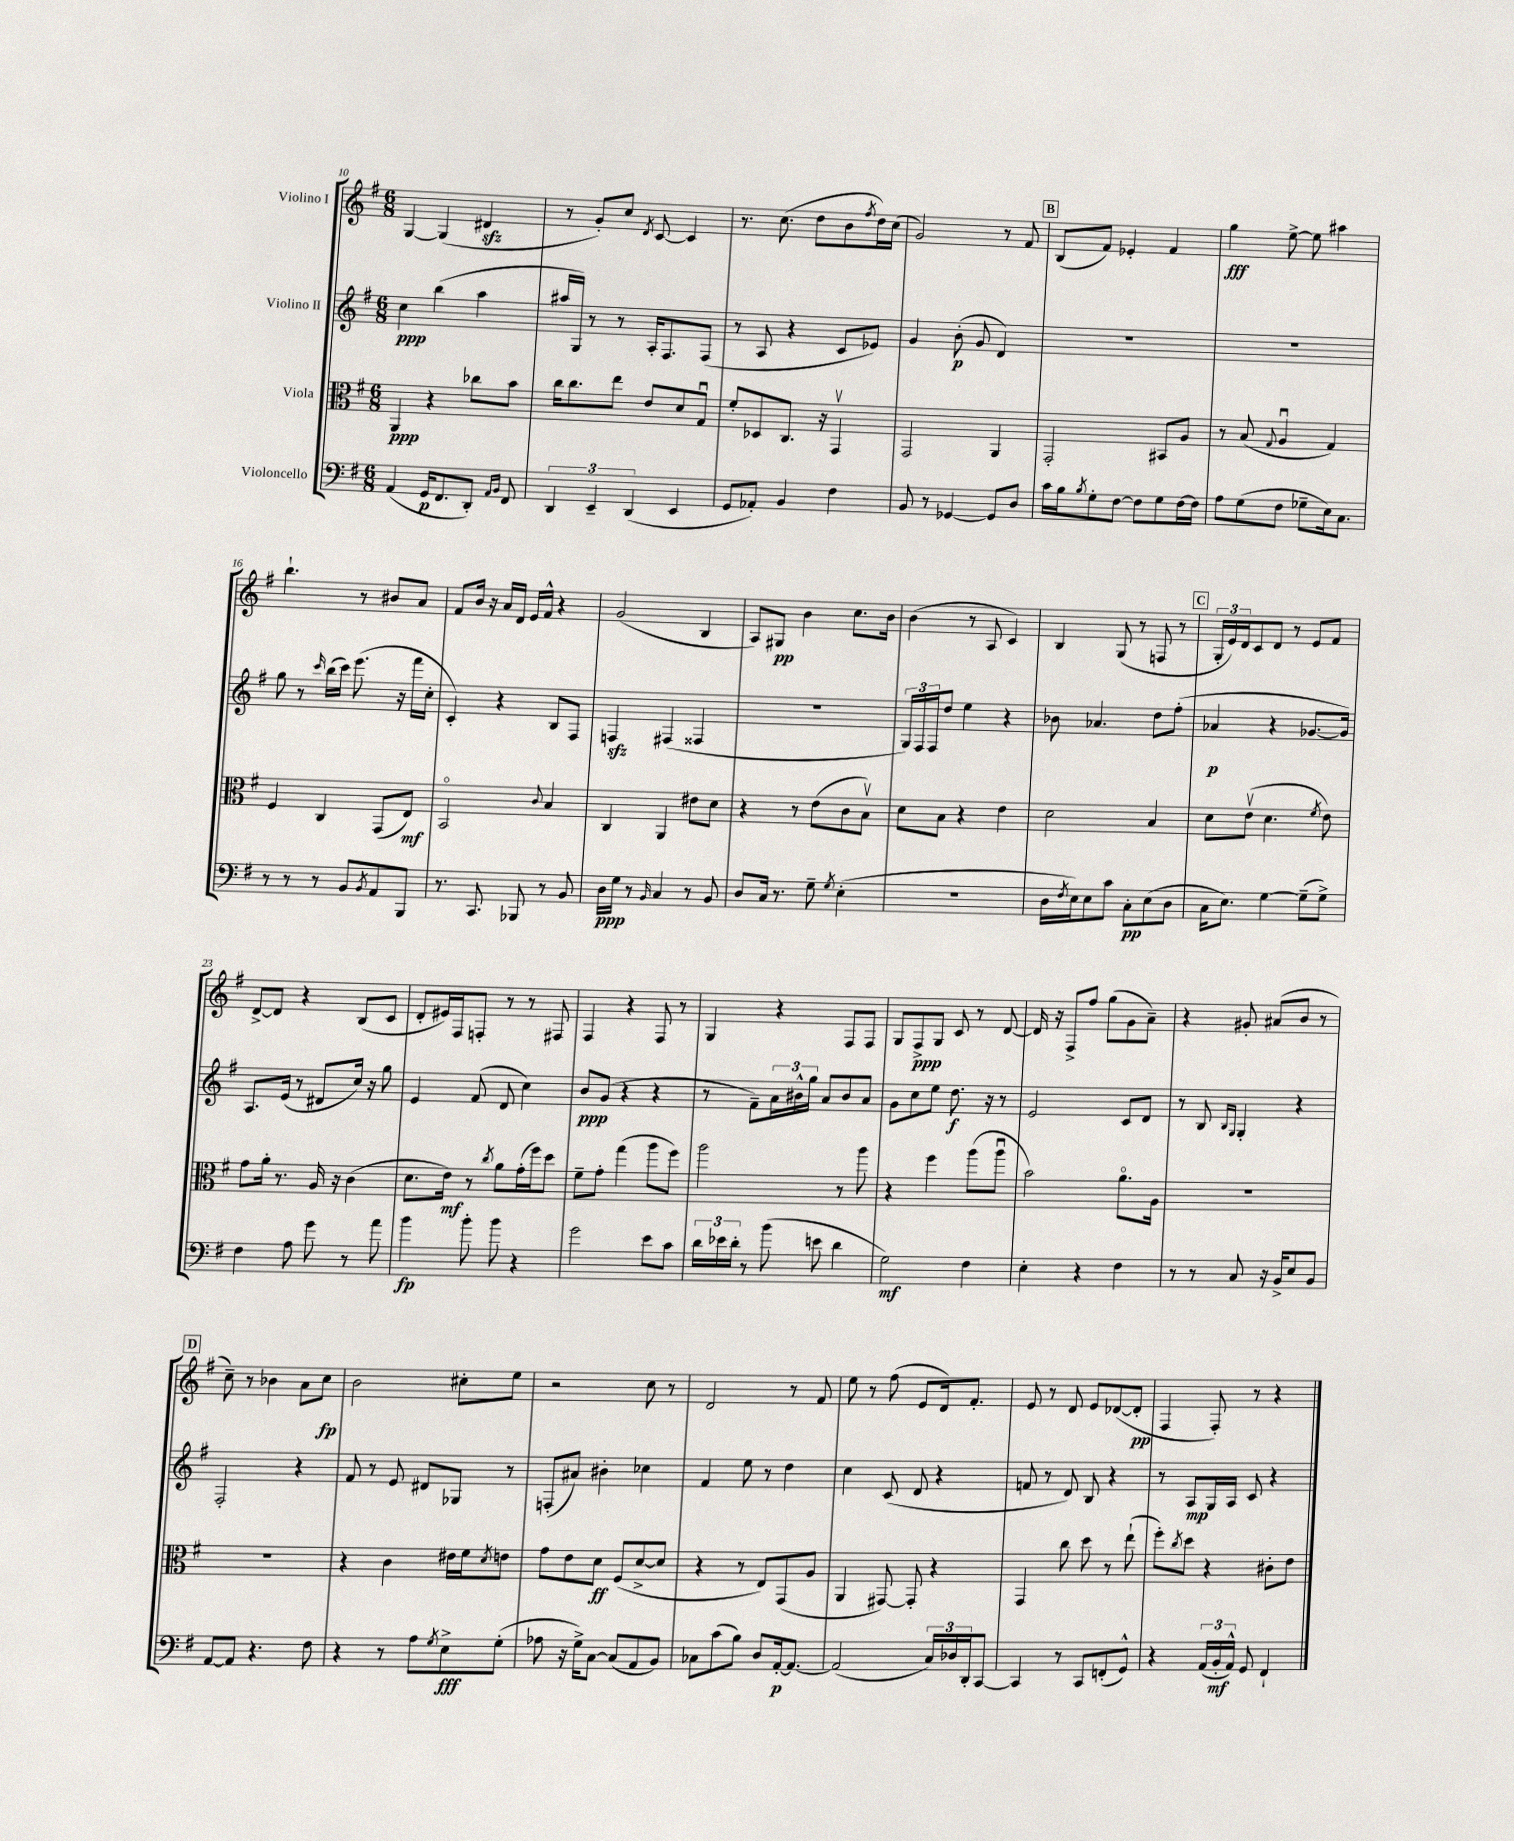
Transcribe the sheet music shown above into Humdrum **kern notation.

**kern	**kern	**kern	**kern
*staff4	*staff3	*staff2	*staff1
*clefF4	*clefC3	*clefG2	*clefG2
*k[f#]	*k[f#]	*k[f#]	*k[f#]
*M6/8	*M6/8	*M6/8	*M6/8
(4AA	4AA	4cc	[4G
16GG	4r	(4bb	(4G]
8.FF#	.	.	.
8DD')	8cc-	4aa	4d#
16qqAA	.	.	.
16qqBB	.	.	.
8FF#	8b	.	.
=	=	=	=
6DD	16cc	16aa#	8r
.	8.cc	16G)	.
.	.	8r	8g')
6EE~	.	.	.
.	8ee	8r	8cc
(6DD	.	.	.
.	.	.	8qd
.	8e	16A'	[8c
.	.	8.F#	.
4EE	8d	.	4c]
.	8Gu	(8F#	.
=	=	=	=
8GG	8f#'	8r	8.r
8AA-')	8D-	8A	.
.	.	.	(8.cc
4BB	8.C	4r	.
.	.	.	8dd
.	16r	.	.
4F#	4GGv	8c	8b
.	.	.	8qff#
.	.	8e-)	16dd)
.	.	.	(16cc
=	=	=	=
8BB	2GG	4g	2g)
8r	.	.	.
[4GG-	.	(8b'	.
.	.	8g	.
8GG-]	4AA	4d)	8r
8D	.	.	8f#
=	=	=	=
16c	2GG'	2.r	(8B
16B	.	.	.
8qB	.	.	.
8G'	.	.	8f#)
[8F#	.	.	4e-'
8F#]	.	.	.
8G	8BB#	.	4f#
[16F#	8A	.	.
16F#]	.	.	.
=	=	=	=
8A	8r	2.r	4gg
(8G	(8B	.	.
.	8qqG	.	.
8F#	4Au	.	[8ee^
8G-~	.	.	8ee]
16E)	4G)	.	4aa#
8.C	.	.	.
=	=	=	=
8r	4F#	8gg	4.bb`
8r	.	8r	.
.	.	16qqccc	.
8r	4C	(16bb	.
.	.	16ccc)	.
8BB	.	(8.eee	8r
8qBB	.	.	.
8AA	(8GG	.	8b#
.	.	16r	.
8BBB	8E)	16fff#	8a
.	.	16cc'	.
=	=	=	=
8.r	2BBo	4c')	8f#
.	.	.	16b
8.CC	.	.	16r
.	.	4r	16a
.	.	.	16d
8BBB-	.	.	16e
.	.	.	16f#^^
.	8qqc	.	.
8r	4B	8B	4r
8BB	.	8F#	.
=	=	=	=
16D	4C	4F	(2g
16G	.	.	.
8r	.	.	.
16qqBB	.	.	.
4C	4AA	(4F#	.
8r	8e#	4F##	4B
8BB	8d	.	.
=	=	=	=
8D	4r	2.r	8A)
16C	.	.	8G#
8.r	.	.	.
.	8r	.	4b
8G~	(8e	.	.
8qG	.	.	.
(4E'	8c	.	8.cc
.	8Bv)	.	.
.	.	.	16b
=	=	=	=
2.r	8d	24G)	(4b
.	.	24F#	.
.	.	24F#	.
.	8B	8dd	.
.	4r	4ee	8r
.	.	.	8A
.	4e	4r	4c)
=	=	=	=
16D	2d	8b-	4B
8qF#	.	.	.
16E)	.	.	.
8E	.	4.a-	.
8c	.	.	(8G
8C'	.	.	8r
(8E	4B	8dd	8F
8D	.	(8ff#'	8r
=	=	=	=
16C	8d	4a-	24G'
.	.	.	24e)
8.E)	.	.	.
.	.	.	24d
.	(8ev	.	8c
[4G	4.d	4r	8d
.	.	.	8r
(8G~]	.	[8.g-	8e
.	8qf#	.	.
8G^)	8e)	.	8f#
.	.	16g-])	.
=	=	=	=
4F#	8g	8.A	[8d^
.	16a'	.	8d]
.	8.r	(16e	.
8A	.	8r	4r
8g	16A	8d#	.
.	16r	.	.
8r	(4c	16cc)	(8B
.	.	16r	.
8a	.	8gg	8c
=	=	=	=
4b	8.d	4e	8d'
.	.	.	16e#)
.	16e)	.	16F#
8b'	8r	(8f#	8F'
.	8qcc	.	.
8b	8a	8d	8r
4r	(16g'	4cc)	8r
.	16ff#)	.	.
.	8dd	.	8F#
=	=	=	=
2g	8f#~	8b	4F#
.	8g'	(8g	.
.	(4gg	4r	4r
8e	8aa	4r	8F#
8c	8ff#)	.	8r
=	=	=	=
24d	2aa	8r	4G
24e-	.	.	.
24d'	.	.	.
8r	.	8f#~)	.
(8b	.	24a	4r
.	.	24b#^^	.
.	.	24gg	.
8e	.	8a	.
4d	8r	8b#	8F#
.	8aa	8a	8F#
=	=	=	=
2G)	4r	8g	8G
.	.	8cc	8F#^
.	4ff#	8ee	8G
.	.	8.dd	8c
4F#	(8aa	.	8r
.	.	16r	.
.	8aau	8r	[8d
=	=	=	=
4E'	2b)	2e	16d]
.	.	.	16r
.	.	.	8F#^
4r	.	.	8ff#
.	.	.	(8gg
4F#	8.ao	8c	8g
.	.	8d	8a~)
.	16A	.	.
=	=	=	=
8r	2.r	8r	4r
8r	.	8B	.
.	.	16qqB	.
.	.	16qqG	.
8C	.	4G'	8g#'
16r	.	.	(8a#
16BB^	.	.	.
8E	.	4r	8b
8BB	.	.	8r
=	=	=	=
[8AA	2.r	2F#'	8cc~)
8AA]	.	.	8r
4.r	.	.	4b-
.	.	4r	8a
8F#	.	.	8cc
=	=	=	=
4r	4r	8f#	2b
.	.	8r	.
8r	4c	8e	.
8A	.	8d#	.
8qG	.	.	.
8E^	16e#	8G-	8cc#'
.	16f#	.	.
.	8qd	.	.
(8G'	8e	8r	8ee
=	=	=	=
8A-	8g	(8F'	2r
16r	8e	8a#)	.
16G^)	.	.	.
[8C	8d	4b#'	.
(8C]	(8F#	.	.
8AA	[8d^	4cc-	8cc
8BB)	8d]	.	8r
=	=	=	=
8C-	4r	4f#	2d
(8c	.	.	.
8B)	8r	8ee	.
8D	8E)	8r	.
[16AA'	(8GG	4dd	8r
8.AA_	.	.	.
.	8A	.	8f#
=	=	=	=
(2AA]	4AA	4cc	8ee
.	.	.	8r
.	[8GG#)	(8c	(8ff#
.	8GG#']	8d	8e
24C)	4r	4r	16d)
24D-	.	.	.
.	.	.	8.f#'
24DD'	.	.	.
[8CC	.	.	.
=	=	=	=
4CC]	4GG	8f	8e
.	.	8r	8r
8r	8cc	8d)	8d
8CC	8dd	8B	8e
(8FF'	8r	4r	([8d-
8GG^^)	(8ee`	.	8d-']
=	=	=	=
4r	8ff#')	8r	4F#
.	8qcc	.	.
.	8dd	8A	.
(24AA	4r	16G	8F#')
24BB'	.	.	.
.	.	16A	.
24AA^^)	.	.	.
8GG	.	8c	8r
4FF#`	8c#'	4r	4r
.	8e	.	.
==	==	==	==
*-	*-	*-	*-
